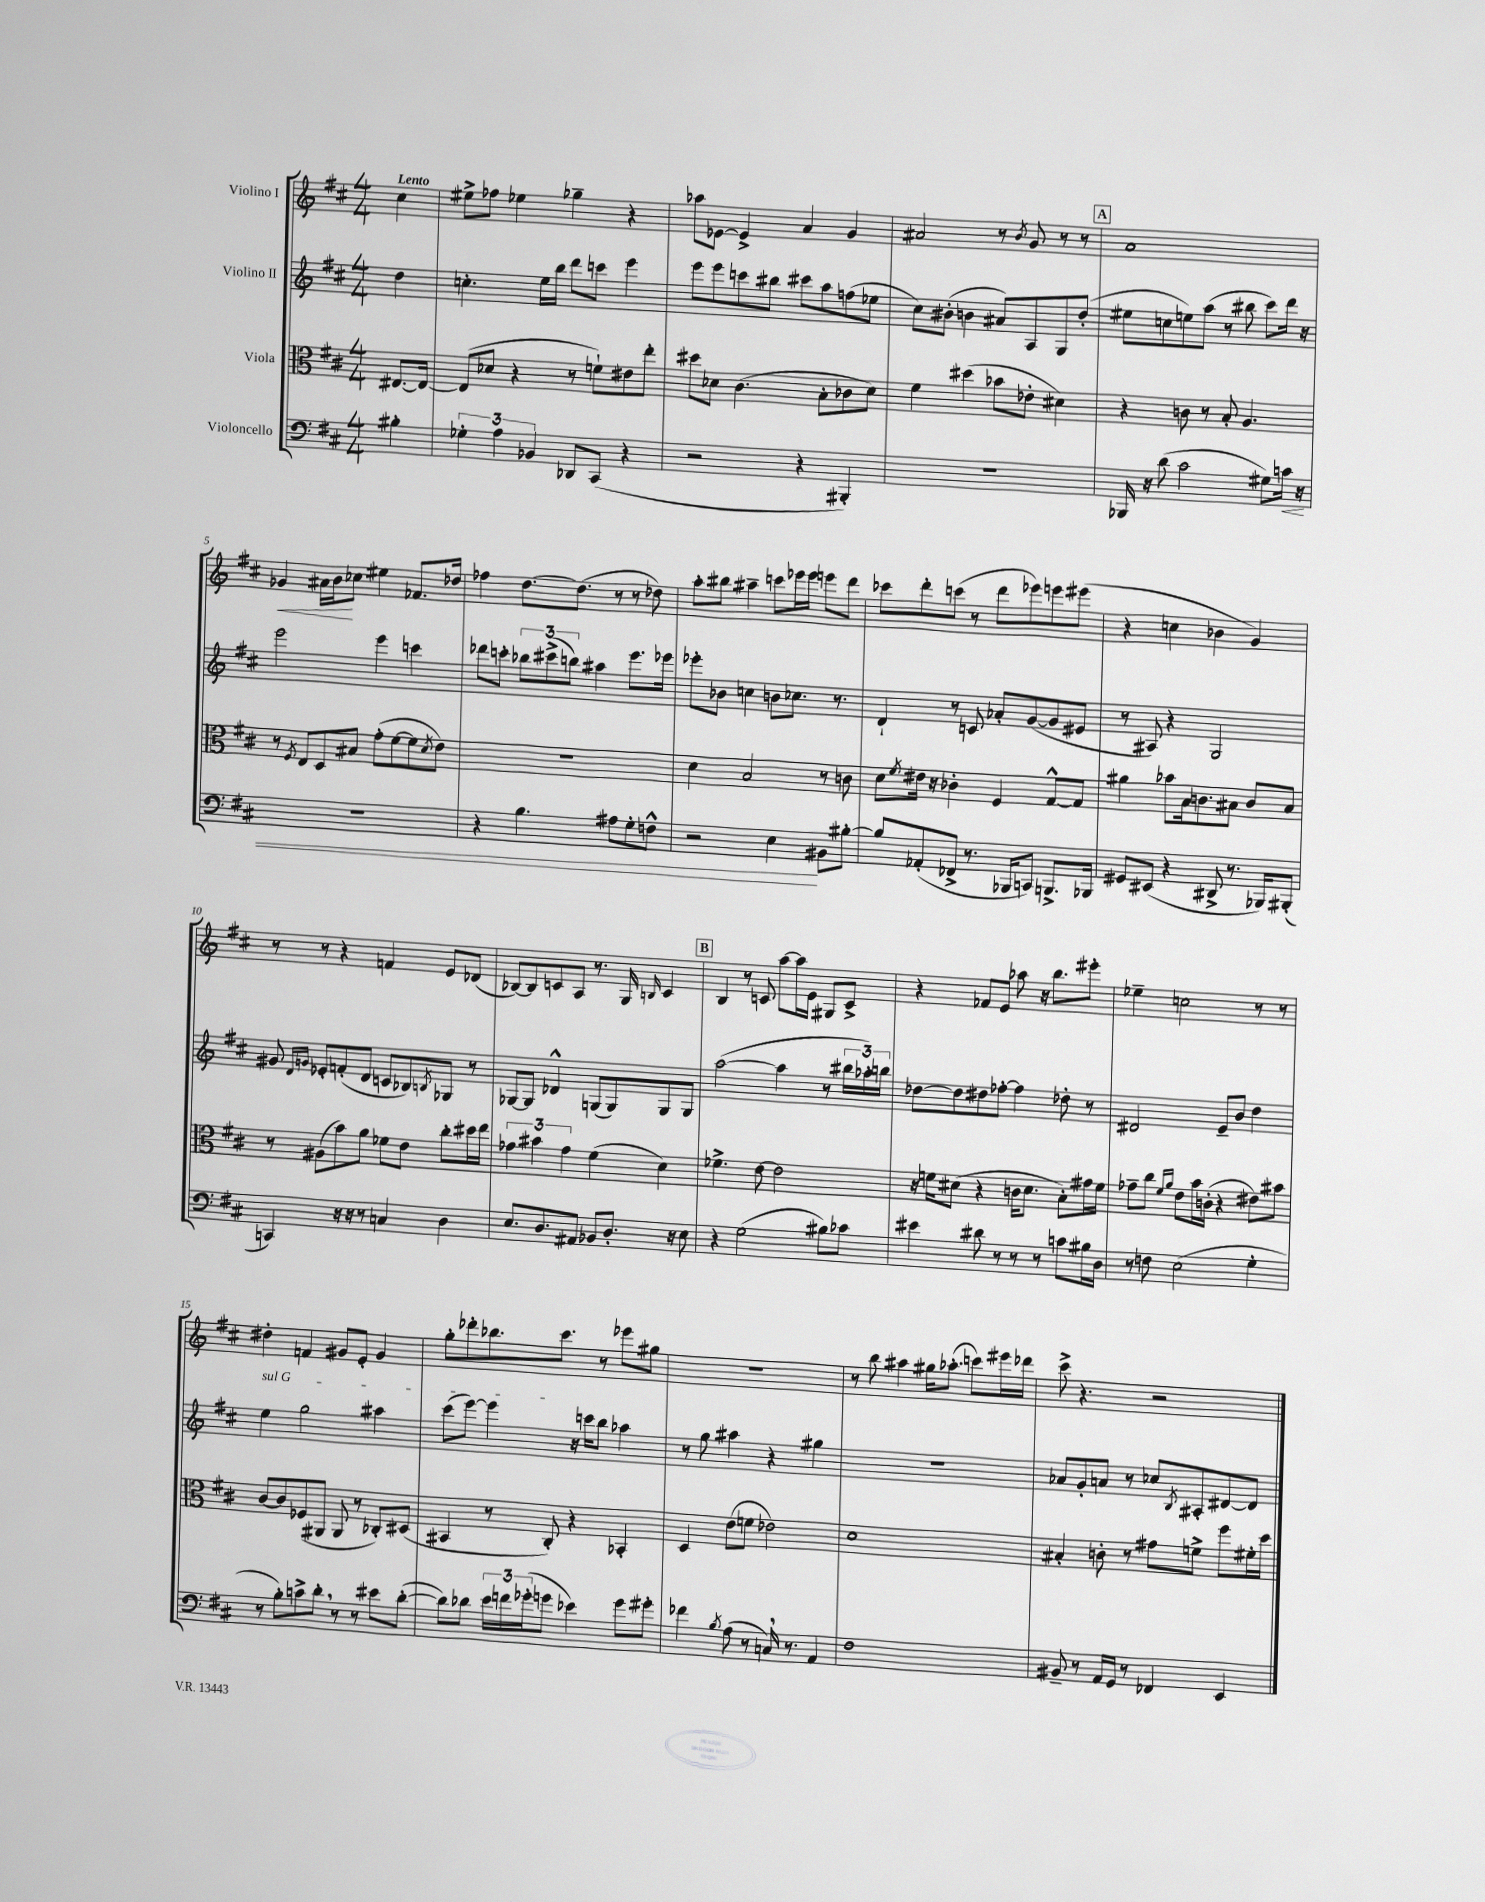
<<
\new StaffGroup <<
\new Staff = "s0" \with { instrumentName = "Violino I" } {
    \clef treble \key d \major \numericTimeSignature \time 4/4 \partial 4 \tempo "Lento"
    cis''4 |
    eis''8-> fes''8 ees''4 ges''4-- r4 |
    aes''8 ees'8~ ees'4-> a'4 g'4 |
    ais'2 r8 \acciaccatura { b'8 } g'8 r8 r8 |
    \mark \markup { \box "A" } a'1 |
    ges'4\< ais'16 b'16\! ces''8 eis''4 fes'8. des''16 |
    fes''4 d''8.~ d''8.( r8 r8 des''8) |
    a''8-. bis''8 ais''4-- c'''8 ees'''16 ees'''16 e'''8 d'''8 |
    ces'''8 d'''8-. c'''8( r8 d'''8 ees'''8) e'''8 eis'''8( |
    r4 c''4 bes'4 g'4) |
    r8 r8 r4 f'4 e'8 des'8( |
    bes8~) bes8 c'8 a8 r8. g16 \grace { b16 } c'4 |
    \mark \markup { \box "B" } b4 r8 c'8 a''8~ a''16 e'16 gis8 c'8-> |
    r4 fes'8 e'8 aes''8 r16 b''8. eis'''8-. |
    ees''4-- c''2 r8 r8 |
    dis''4-. f'4 gis'8 e'8-. gis'4 |
    g''8-. des'''8-. bes''8. cis'''8. r8 ees'''8 gis''8 |
    R1 |
    r8 b''8 ais''4 gis''16 aes''8.-.( c'''8) eis'''16 des'''16 |
    cis'''8-> r4. r2 \bar "|." |
}
\new Staff = "s1" \with { instrumentName = "Violino II" } {
    \clef treble \key d \major \numericTimeSignature \time 4/4 \partial 4
    d''4 |
    c''4.-. e''16 b''16 d'''8 c'''8 e'''4 |
    e'''8 e'''8 c'''8 bis''8 cis'''8 a''8 f''8( ees''8 |
    cis''8) bis'8-.( b'4 ais'8) a8 g8 d''8-.( |
    \mark \markup { \box "A" } eis''8 c''8 e''8) a''8( r8 bis''8 cis'''8) d'''16 r16 |
    e'''2 e'''4 c'''4 |
    des'''8 c'''8-. \tuplet 3/2 { bes''8 cis'''8->( b''8) } ais''4 e'''8. ees'''16 |
    ees'''8-. bes'8 c''4 b'8 ces''8. r8. |
    d'4-! r8 c'8 aes'8-. g'8~( g'8 eis'8 |
    r8 ais8) r4 g2 |
    gis'8 \grace { d'16 g'16 } ees'8-. f'8-.( d'8 c'8 bes8) \acciaccatura { b8 } ges8 r8 |
    ges8~ ges8 des'4-^ g8( g8) g8 g8 |
    \mark \markup { \box "B" } a''2~( a''4 r8 \tuplet 3/2 { bis''16 aes''16-.) b''16 } |
    des''8~ des''8 dis''8 fes''8~-. fes''4 des''8-. r8 |
    dis'2 e'8-- b'8 d''4 |
    \once \override TextSpanner.bound-details.left.text = \markup { \italic "sul G" } e''4\startTextSpan g''2 ais''4 |
    cis'''8( e'''8~) e'''4\stopTextSpan r16 c'''16 b''8 aes''4 |
    r8 g''8 ais''4 r4 gis''4 |
    R1 |
    aes'8 g'8-. a'8 r8 ces''8 \acciaccatura { b8 } ais8-. dis'8~ dis'8 \bar "|." |
}
\new Staff = "s2" \with { instrumentName = "Viola" } {
    \clef alto \key d \major \numericTimeSignature \time 4/4 \partial 4
    eis8.~ eis16~ |
    eis8( des'8 r4 r8 f'8-!) eis'8 e''8-. |
    dis''8 des'8 cis'4.( b8-. ces'8 des'8) |
    fis'4 dis''4( bes'8 ees'8-. dis'4) |
    \mark \markup { \box "A" } r4 c'8 r8 b8-. a4. |
    r8 \acciaccatura { fis8 } e8 d8 bis8 g'8-.( fis'8~ fis'8 \acciaccatura { d'8 } e'8) |
    R1 |
    d'4 b2 r8 c'8 |
    d'8 \acciaccatura { fis'8 } eis'16 r16 ces'4-. fis4 g8~-^ g8 |
    ais'4 bes'8 b16 c'8. bis8 c'8 bis8 |
    r8 ais8( b'8) a'8 fes'8 e'8 cis''8-. dis''16 e''16 |
    \tuplet 3/2 { ges'4 bis'4 ges'4 } fis'4( d'4) |
    \mark \markup { \box "B" } fes'4.-> e'8~ e'2 |
    r16 f'16 dis'8( r4 c'16 dis'8. b8-.) gis'16 f'16 |
    ges'8-- cis''8 \grace { fis'16 a'16 } e'8 b'16 c'16-.( r4 eis'8) bis'8 |
    cis'8~ cis'8 fes8( ais,8 ais,8 r8 ces8-.) dis8( |
    bis,4 r8 cis8-.) r4 bes,4-. |
    d4 e'8( f'8 ees'2) |
    d'1 |
    bis4-. c'8-. r8 gis'8 f'8-> fis''8 fis'16-. d''16 \bar "|." |
}
\new Staff = "s3" \with { instrumentName = "Violoncello" } {
    \clef bass \key d \major \numericTimeSignature \time 4/4 \partial 4
    bis4-. |
    \tuplet 3/2 { ges4-. a4 bes,4 } des,8 cis,8( r4 |
    r2 r4 bis,,4-.) |
    R1 |
    \mark \markup { \box "A" } bes,,16 r16 d'8( cis'2 gis8) c'16\< r16 |
    r1 |
    r4 b4. ais8 g8-. f8-^ |
    r2 e4\! bis,8 bis8~-. |
    bis8 aes,8-.( fes,8-> r8. bes,,16 c,8) b,,8.-> bes,,16 |
    gis,8 eis,8( r4 dis,8-> r8. bes,,16) bis,,8-.( |
    c,4) r16 r16 r8 c4 d4 |
    e8. d8. ais,8 bes,8 d8.-. r16 e8 |
    \mark \markup { \box "B" } r4 g2( bis8) ces'8 |
    eis'4 dis'8 r8 r8 r8 c'8 bis16 d16 |
    r8 f8 e2( g4-. |
    r8 b8-.) c'8-> d'8-. \breathe r8 r8 eis'8 d'8~-.( |
    d'8) des'8 \tuplet 3/2 { e'16 f'16 ges'16-.( } g'8 ees'4) g'8 gis'8-. |
    fes'4 \acciaccatura { b8 } a8( r8 c16) \breathe r8. a,4 |
    fis1 |
    bis,8-- r8 a,16 g,16 r8 fes,4 e,4 \bar "|." |
}
>>
>>
